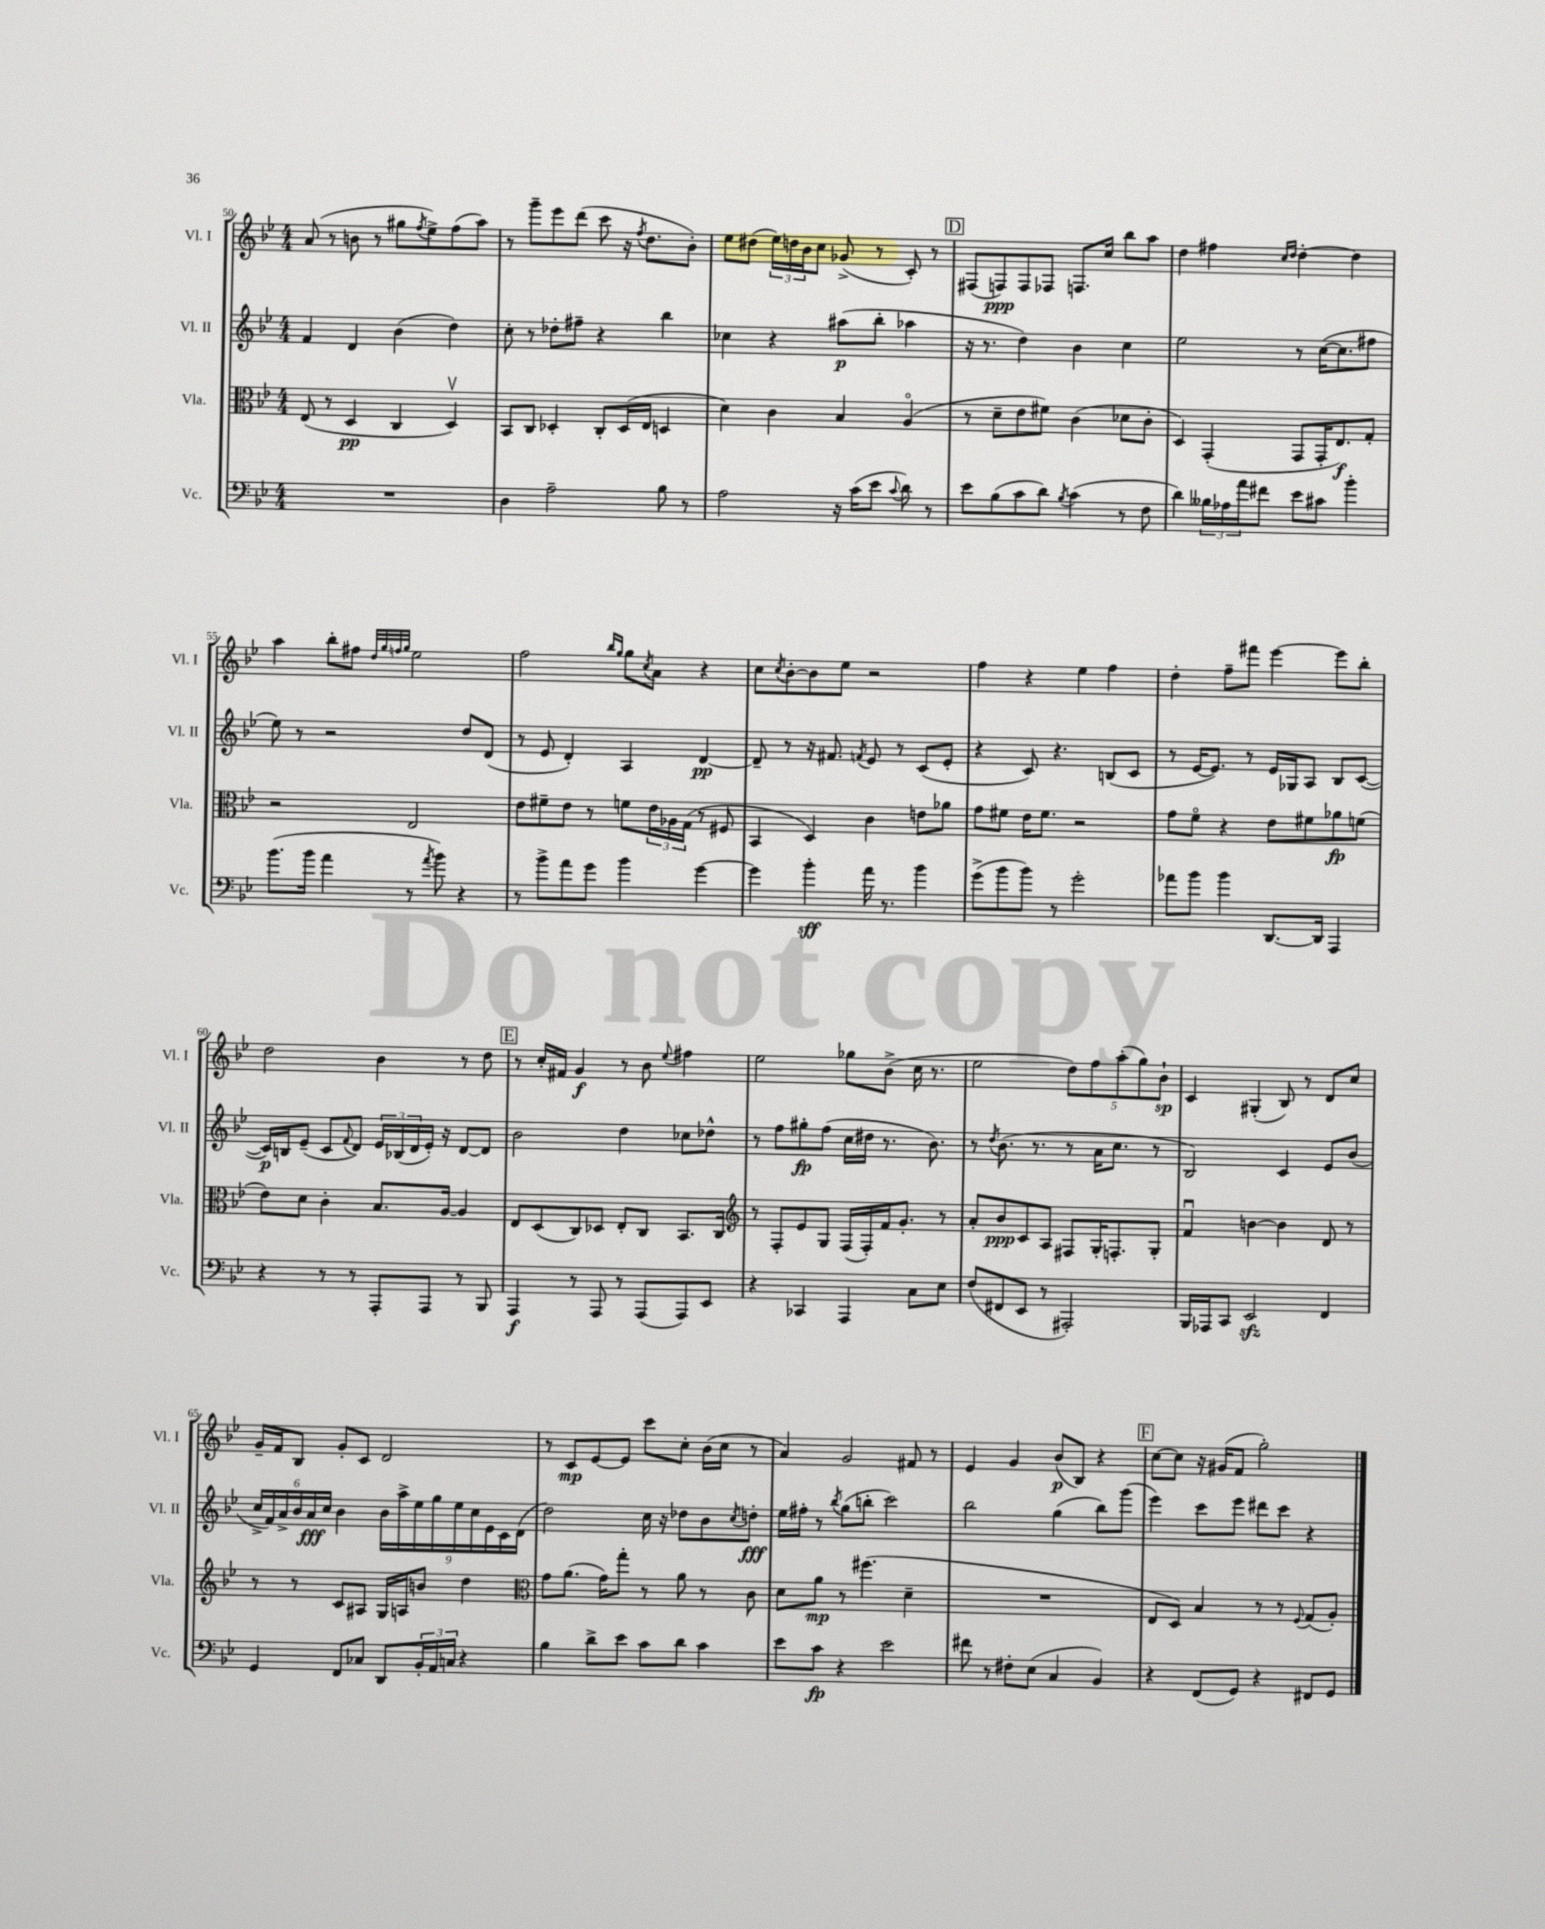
<<
\new StaffGroup <<
\new Staff = "s0" \with { instrumentName = "Vl. I" shortInstrumentName = "Vl. I" } {
    \clef treble \key bes \major \numericTimeSignature \time 4/4
    a'8( r8 b'8 r8 gis''8 \acciaccatura { f''8 } ees''8->) f''8( a''8) |
    r8 g'''8-- ees'''8 d'''8( c'''8 r16 \acciaccatura { f''8 } d''8. bes'8-.) |
    ees''8 dis''8( \tuplet 3/2 { ees''16) d''16 bes'16 } c''8 ges'8->( r8 c'8-.) r8 |
    \mark \markup { \box "D" } fis8( f8\ppp) f8 fes8 f8. c''16 bes''8 a''8 |
    d''4 fis''4 \grace { c''16 d''16 } d''4~-. d''4 |
    a''4 bes''8-. fis''8 \grace { d''32 g''32 f''32 g''32 } ees''2 |
    f''2 \grace { bes''16 g''16 } g''8 \acciaccatura { c''8 } a'8 r4 |
    c''8 \acciaccatura { c''8 } bes'8~-. bes'8 ees''8 r2 |
    f''4 r4 ees''4 f''4 |
    d''4-. f''8-- fis'''8 ees'''4~ ees'''8 bes''8-. |
    d''2 bes'4 r8 d''8 |
    \mark \markup { \box "E" } r8 c''16-. fis'16 g'4\f r8 bes'8 \appoggiatura { ees''8 } fis''4 |
    ees''2 ges''8 bes'8->( c''16 r8. |
    ees''2 \tuplet 5/4 { d''8) f''8 a''8-.( g''8) bes'8-!\sp } |
    c'4 gis4-.( bes8) r8 d'8 c''8 |
    g'16-- f'16 bes8 g'8-. c'8 d'2 |
    r8 c'8\mp ees'8~ ees'8 c'''8 c''8-. bes'16( c''16 r8 |
    a'4) g'2 fis'8 r8 |
    ees'4 g'4 bes'8\p( bes8) r4 |
    \mark \markup { \box "F" } c''8~ c''8 r16 gis'16( f'8 g''2-.) \bar "|." |
}
\new Staff = "s1" \with { instrumentName = "Vl. II" shortInstrumentName = "Vl. II" } {
    \clef treble \key bes \major \numericTimeSignature \time 4/4
    f'4 d'4 bes'4( d''4) |
    c''8-. r8 des''8-. fis''8-- r4 bes''4 |
    ces''4 r4 ais''8\p( bes''8-. aes''4 |
    \mark \markup { \box "D" } r16 r8. d''4) bes'4 c''4 |
    ees''2 r8 c''16~( c''8. fis''8 |
    ees''8) r8 r2 d''8 d'8( |
    r8 ees'8 d'4-.) a4 d'4~\pp |
    d'8-- r8 r16 fis'8. \acciaccatura { f'8 } ees'8 r8 c'8( ees'8-. |
    r4 c'8) r4. b8( c'8 |
    r8 ees'16~ ees'8.) r8 ees'16 ges16 a8 bes8 c'8~( |
    c'16\p) b16 ees'8--( c'8 \appoggiatura { f'8 } d'8) \tuplet 3/2 { ees'16 bes16( d'16 } ees'16-.) r16 d'8~ d'8 |
    \mark \markup { \box "E" } bes'2 d''4 ces''8 des''8-^ |
    r8 f''8 gis''8-.\fp f''8( c''16 dis''16 r8. bes'8.) |
    r8 \acciaccatura { d''8 } bes'8.( r8. r8 a'16 c''8. r8 |
    bes2) c'4 ees'8 bes'8( |
    \tuplet 6/4 { c''16-> f'16) a'16-> bes'16 a'16\fff c''16 } bes'4 \tuplet 9/8 { bes'16 a''16-> ees''16 g''16 ees''16 c''16 ees'16 c'16 d'16( } |
    d''2) c''16 r16 des''8 bes'8 \acciaccatura { c''8 } d''8-.\fff |
    ees''16 fis''16-. r8 \acciaccatura { bes''8 } g''8( b''8-. c'''2) |
    bes''2 g''4( bes''8) g'''8( |
    \mark \markup { \box "F" } ees'''4) c'''8 ees'''8 dis'''8 c'''8 r4 \bar "|." |
}
\new Staff = "s2" \with { instrumentName = "Vla." shortInstrumentName = "Vla." } {
    \clef alto \key bes \major \numericTimeSignature \time 4/4
    ees8( r8 d4\pp c4 d4\upbow) |
    bes,8 c8 des4-. c8-. des16( ees16 d4 |
    d'4) c'4 bes4 a4\flageolet( |
    \mark \markup { \box "D" } r8 d'8-- ees'8 fis'8) c'4( des'8 c'8-. |
    d4) g,4-.( g,8 g,16-. ees8.\f) g8-. |
    r2 ees2 |
    ees'8 fis'8-- ees'8 r8 f'8 \tuplet 3/2 { ees'16 aes16 g16( } r8 fis8 |
    bes,4 d4) c'4 e'8 aes'8 |
    g'8 fis'8 ees'16 fis'8. r2 |
    g'8 f'8\flageolet r4 ees'8 fis'8 aes'8\fp f'8( |
    ees'8) d'8 c'4-. bes8. a16~ a4 |
    \mark \markup { \box "E" } ees8 d8( c8) des8 ees8-. c8 bes,8. c16 |
    \clef treble r8 f8-. ees'8 g8 f16( f16-.) f'16 g'8.-. r8 |
    a'8-. bes'8\ppp c'8 a8 fis8 g16-. f8.-. g8-. |
    f'4\downbow b'4~ b'4 d'8 r8 |
    r8 r8 c'8 ais8 g16 a16 b'8 d''4 |
    \clef alto g'8 a'8.( g'16) g''8-. r8 a'8 r8 c'8 |
    d'8 a'8\mp r8 fis''4.( d'4-- |
    R1 |
    \mark \markup { \box "F" } ees8 d8) bes4 r8 r8 \appoggiatura { f8 } g8( a8-.) \bar "|." |
}
\new Staff = "s3" \with { instrumentName = "Vc." shortInstrumentName = "Vc." } {
    \clef bass \key bes \major \numericTimeSignature \time 4/4
    R1 |
    d4 a2-- bes8 r8 |
    a2 r16 c'16( ees'8 \appoggiatura { c'8 } d'8) r8 |
    \mark \markup { \box "D" } ees'8 bes8( c'8 d'8) \acciaccatura { bes8 } c'4( r8 f8 |
    d'4) \tuplet 3/2 { beses16 aes16 a'16 } fis'8 ees'8 cis'8 bes'4-. |
    bes'8.( bes'16 a'4 r8 \acciaccatura { a'8 } bes'8) r4 |
    r8 bes'8-> a'8 g'8 bes'4 g'4~ |
    g'4 bes'4-.\sff a'16 r8. bes'4 |
    g'8->( bes'8 bes'8) r8 g'2-. |
    aes'8 bes'8 bes'4 d,8.~ d,16 a,,4 |
    r4 r8 r8 a,,8-. a,,8 r8 bes,,8 |
    \mark \markup { \box "E" } a,,4\f r8 a,,8 r8 a,,8( a,,8) ees,8 |
    r4 ces,4 a,,4 c8 ees8 |
    f8( fis,8 ees,8 r8 ais,,2-.) |
    bes,,16 aes,,16 c,8 ees,2\sfz f,4 |
    g,4 f,8 ces8 d,8 \tuplet 3/2 { bes,16-. a,16 c16 } r4 |
    bes4 d'8-> ees'8 c'8 d'8 c'4 |
    ees'8 c'8\fp r4 ees'2 |
    fis'8 r8 fis8-. ees8( c4 bes,4) |
    \mark \markup { \box "F" } r4 f,8( g,8) r4 fis,8 g,8 \bar "|." |
}
>>
>>
\layout { \context { \Score currentBarNumber = #50 } }
